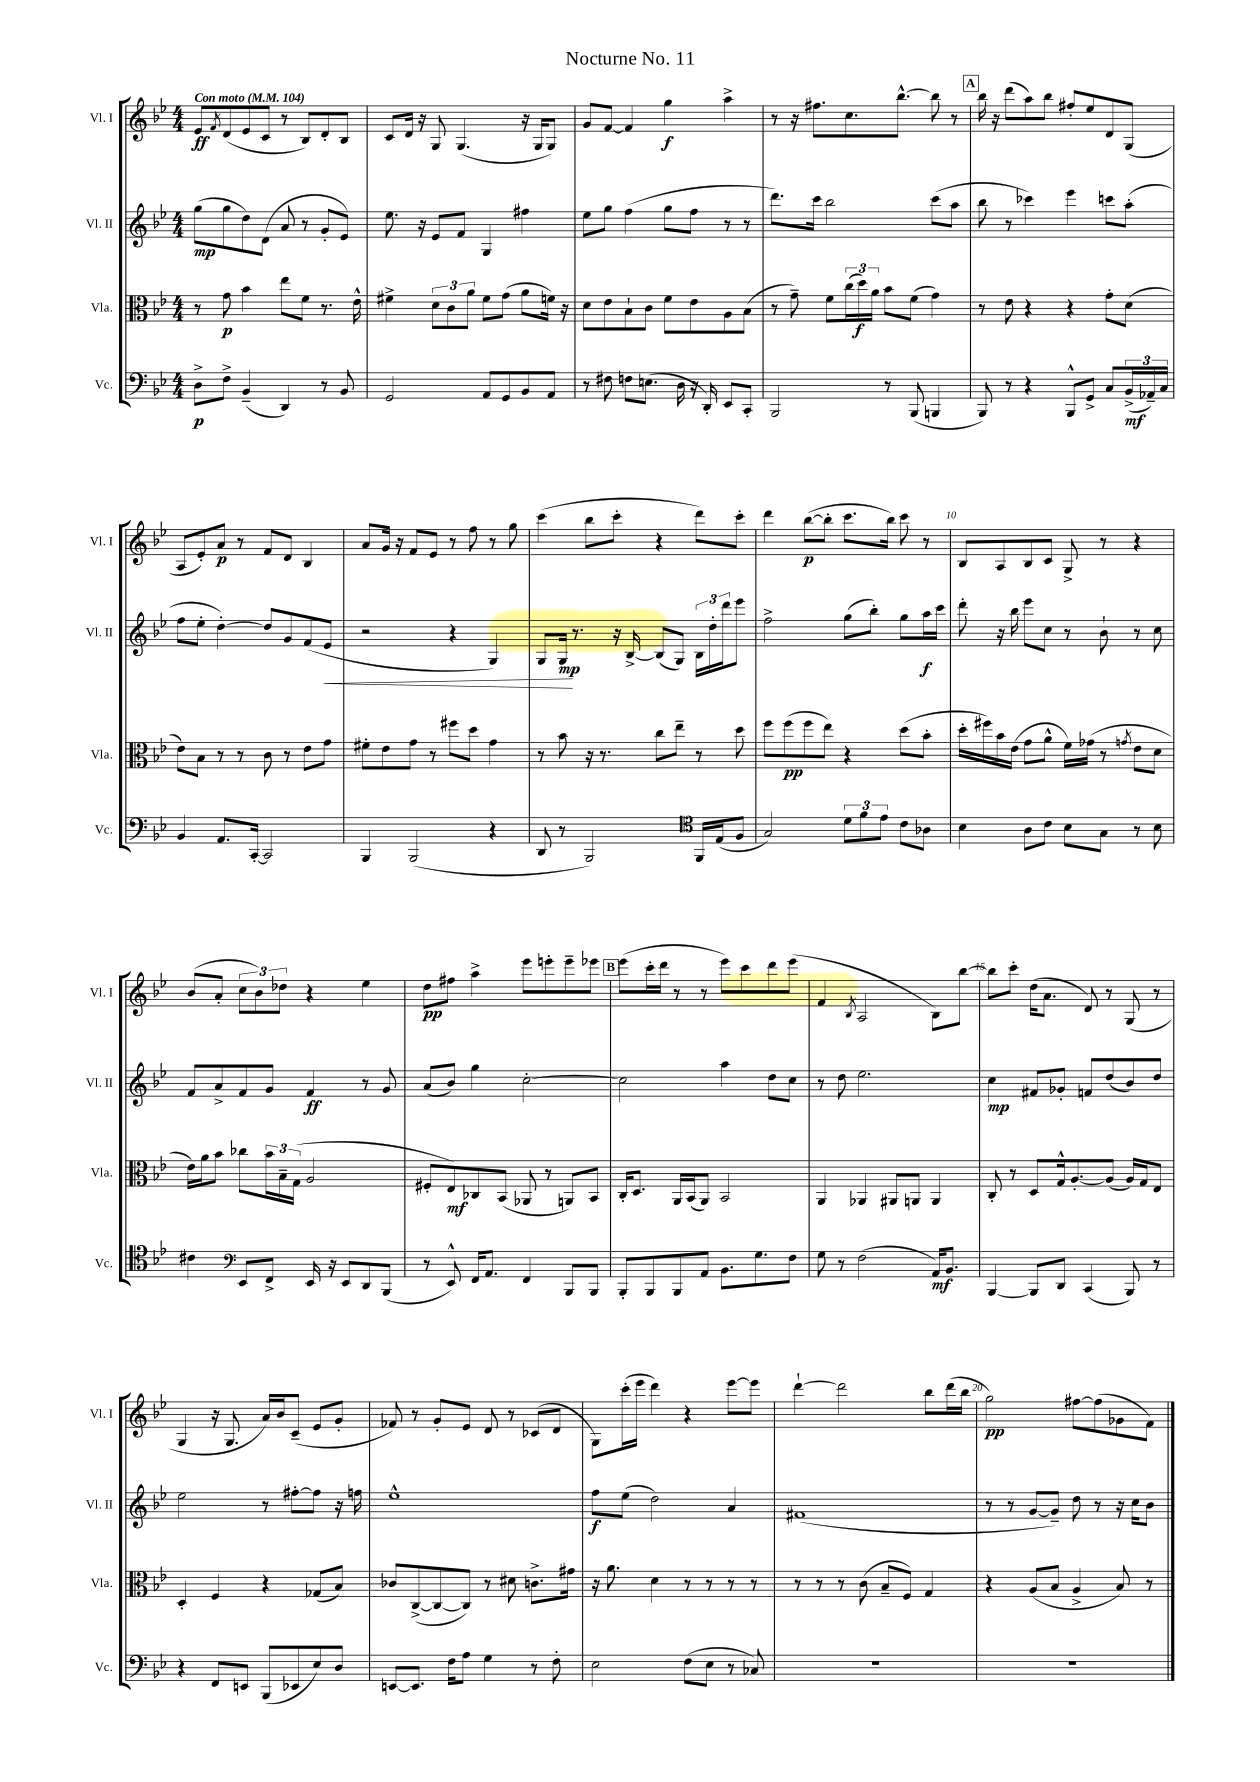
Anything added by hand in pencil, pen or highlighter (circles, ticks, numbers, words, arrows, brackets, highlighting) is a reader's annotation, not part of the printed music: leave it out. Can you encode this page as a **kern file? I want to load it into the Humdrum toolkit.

**kern	**dynam	**kern	**dynam	**kern	**dynam	**kern	**dynam
*part4	*part4	*part3	*part3	*part2	*part2	*part1	*part1
*staff4	*staff4	*staff3	*staff3	*staff2	*staff2	*staff1	*staff1
*I"Vc.	*	*I"Vla.	*	*I"Vl. II	*	*I"Vl. I	*
*I'Vc.	*	*I'Vla.	*	*I'Vl. II	*	*I'Vl. I	*
*clefF4	*	*clefC3	*	*clefG2	*	*clefG2	*
*k[b-e-]	*	*k[b-e-]	*	*k[b-e-]	*	*k[b-e-]	*
*M4/4	*	*M4/4	*	*M4/4	*	*M4/4	*
*MM104	*	*MM104	*	*MM104	*	*MM104	*
=1	=1	=1	=1	=1	=1	=1	=1
!	!	!	!	!	!	!LO:TX:a:B:t=Con moto	!
8D^\L	p	8r	.	(8gg\L	mp	8e-/L	ff
.	.	.	.	.	.	8qf/	.
8F^\J	.	8g\	p	8gg\	.	(8d/	.
(4BB-~/	.	4b-\	.	8dd\)	.	8e-/	.
.	.	.	.	(8d\J	.	8c/J	.
4DD/)	.	8ee-\L	.	8a/	.	8r	.
.	.	8f\J	.	8r	.	8B-/L)	.
8r	.	8.r	.	8g'/L	.	8d'/	.
8BB-/	.	.	.	8e-/J)	.	8B-/J	.
.	.	16e-^^\	.	.	.	.	.
=2	=2	=2	=2	=2	=2	=2	=2
2GG/	.	4f#X^\	.	8.ee-\	.	8c/L	.
.	.	.	.	.	.	16d/Jk	.
.	.	.	.	16r	.	16r	.
.	.	12d\L	.	8e-/L	.	8G/	.
.	.	12c\	.	.	.	.	.
.	.	.	.	8f/J	.	(4.G/	.
.	.	12a\J	.	.	.	.	.
8AA/L	.	8f#\L	.	4G/	.	.	.
8GG/	.	(8g\J	.	.	.	.	.
8BB-/	.	8a\L	.	4ff#X\	.	16r	.
.	.	.	.	.	.	16G/KL	.
8AA/J	.	16fn\Jk)	.	.	.	8G/J)	.
.	.	16r	.	.	.	.	.
=3	=3	=3	=3	=3	=3	=3	=3
8r	.	8d\L	.	8ee-\L	.	8g/L	.
8F#X\	.	8e-\	.	8gg\J	.	[8f/J	.
8Fn\L	.	8B-`\	.	(4ff\	.	4f/]	.
(8.En\J	.	8c\J	.	.	.	.	.
.	.	8f\L	.	8gg\L	.	4gg\	f
16D\	.	.	.	.	.	.	.
16r	.	8e-\	.	8ff\J	.	.	.
16DD'/)	.	.	.	.	.	.	.
8EE-/L	.	8A\	.	8r	.	4aa^\	.
8CC'/J	.	(8B-\J	.	8r	.	.	.
=4	=4	=4	=4	=4	=4	=4	=4
2BBB-/	.	8r	.	8.ddd\L)	.	8r	.
.	.	8g~\)	.	.	.	16r	.
.	.	.	.	16ccc\Jk	.	8.ff#X\L	.
.	.	8f\L	.	2bb-\	.	.	.
.	.	(24cc\L	.	.	.	8.cc\	.
.	.	24dd\)	f	.	.	.	.
.	.	24a\JJ	.	.	.	.	.
8r	.	8b-\L	.	.	.	.	.
.	.	.	.	.	.	[8.bb-^^\J	.
(8BBB-/	.	(8f\J	.	.	.	.	.
4BBBn/	.	4g\)	.	(8ccc\L	.	8bb-\]	.
.	.	.	.	8aa\J	.	8r	.
!!LO:REH:place=s1:t=A
=5	=5	=5	=5	=5	=5	=5	=5
8BBB-/)	.	8r	.	8bb-\	.	16bb-\	.
.	.	.	.	.	.	16r	.
8r	.	8e-\	.	8r	.	(8ddd\L	.
4r	.	4r	.	4ccc-X\)	.	8aa\)	.
.	.	.	.	.	.	8bb-\J	.
8BBB-^^/L	.	4r	.	4eee-\	.	8ff#X'/L	.
8GG^/J	.	.	.	.	.	8ee-/	.
8C/L	.	8g'\L	.	8cccn\L	.	8d/	.
(24BB-^/L	mf	(8d\J	.	(8aa'\J	.	(8G/J	.
24AA-X~/)	.	.	.	.	.	.	.
24C/JJ	.	.	.	.	.	.	.
!!LO:LB:g=z
=6	=6	=6	=6	=6	=6	=6	=6
4BB-/	.	8e-\L)	.	8ff\L	.	8A/L	.
.	.	8B-\J	.	8ee-'\J	.	8e-'/)	.
8.AA/L	.	8r	.	[4dd'\)	.	8a/J	p
.	.	8r	.	.	.	8r	.
[16CC'/Jk	.	.	.	.	.	.	.
2CC/]	.	8c\	.	8dd/L]	.	8f/L	.
.	.	8r	.	8g/	.	8d/J	.
.	.	8e-\L	.	(8f/	.	4B-/	.
!	!	!	!	!	!LO:HP:b	!	!
.	.	8g\J	.	8e-/J	<	.	.
=7	=7	=7	=7	=7	=7	=7	=7
4BBB-/	.	8f#X'\L	.	2r	.	8a/L	.
.	.	8e-\	.	.	.	16g/Jk	.
.	.	.	.	.	.	16r	.
(2BBB-/	.	8g\J	.	.	.	8f/L	.
.	.	8r	.	.	.	8e-/J	.
.	.	8ff#X\L	.	4r	.	8r	.
.	.	8dd\J	.	.	.	8ff\	.
4r	.	4g\	.	4G/)	.	8r	.
.	.	.	.	.	.	8gg\	.
=8	=8	=8	=8	=8	=8	=8	=8
8DD/	.	8r	.	8G/L	.	(4ccc\	.
8r	.	8b-\	.	16G/Jk	mp	.	.
.	.	.	.	8.r	[	.	.
2BBB-/)	.	16r	.	.	.	8bb-\L	.
.	.	8.r	.	.	.	.	.
.	.	.	.	16r	.	8ccc'\J	.
.	.	.	.	[16B-^/	.	.	.
.	.	8cc\L	.	(8B-/L]	.	4r	.
.	.	8ee-~\J	.	8G/J)	.	.	.
*clefC4	*	*	*	*	*	*	*
16FF/LL	.	8r	.	24B-\LL	.	8ddd\L)	.
.	.	.	.	24dd'\	.	.	.
(16E-/J	.	.	.	.	.	.	.
.	.	.	.	24ddd\J	.	.	.
8F/J	.	8dd\	.	8eee-\J	.	8ccc'\J	.
=9	=9	=9	=9	=9	=9	=9	=9
2G/)	.	8ff\L	.	2ff^\	.	4ddd\	.
.	.	(8ff\	pp	.	.	.	.
.	.	8ff\	.	.	.	([8bb-\L	p
.	.	8ee-\J)	.	.	.	8bb-'\J]	.
12d\L	.	4r	.	(8gg\L	.	8.ccc\L	.
12f\	.	.	.	.	.	.	.
.	.	.	.	8bb-'\J)	.	.	.
12e-\J	.	.	.	.	.	.	.
.	.	.	.	.	.	16bb-\Jk)	.
8c\L	.	(8dd\L	.	8gg\L	.	8ccc\	.
8A-X\J	.	8b-'\J	.	16aa\L	f	8r	.
.	.	.	.	16ccc\JJ	.	.	.
=10	=10	=10	=10	=10	=10	=10	=10
4B-\	.	16dd'\LL	.	8ddd'\	.	8B-/L	.
.	.	16ff#X\)	.	.	.	.	.
.	.	16b-\	.	16r	.	8A/	.
.	.	(16e-\JJ	.	16bb-\	.	.	.
8A\L	.	8g\L	.	8eee-\L	.	8B-/	.
8c\J	.	8a^^\J	.	8cc\J	.	8c/J	.
8B-\L	.	16f\LL)	.	8r	.	8G^/	.
.	.	(16g-X\JJ	.	.	.	.	.
8G\J	.	8r	.	8b-`\	.	8r	.
.	.	8qgn/	.	.	.	.	.
8r	.	8e-\L	.	8r	.	4r	.
8B-\	.	8d\J	.	8cc\	.	.	.
!!LO:LB:g=z
=11	=11	=11	=11	=11	=11	=11	=11
4c#X\	.	16e-\LL)	.	8f/L	.	(8b-/L	.
.	.	16a\J	.	.	.	.	.
.	.	8b-\J	.	8a^/	.	8a'/J	.
*clefF4	*	*	*	*	*	*	*
8EE-/L	.	8cc-X\L	.	8f/	.	12cc\L	.
.	.	.	.	.	.	12b-\)	.
8FF^/J	.	24b-\L	.	8g/J	.	.	.
.	.	24B-~\	.	.	.	12dd-X\J	.
.	.	(24G\JJ	.	.	.	.	.
16EE-/	.	2A/	.	4f/	ff	4r	.
16r	.	.	.	.	.	.	.
8EE-/L	.	.	.	.	.	.	.
8DD/	.	.	.	8r	.	4ee-\	.
(8BBB-/J	.	.	.	8g/	.	.	.
=12	=12	=12	=12	=12	=12	=12	=12
8r	.	8F#X'/L	.	(8a/L	.	8dd\L	pp
8EE-^^/)	.	8E-/)	mf	8b-/J)	.	8ff#X\J	.
16FF/KL	.	8C-X/	.	4gg\	.	4aa^\	.
8.AA/J	.	.	.	.	.	.	.
.	.	(8BB-/J	.	.	.	.	.
4FF/	.	8AA-X/	.	[2cc'\	.	8eee-\L	.
.	.	8r	.	.	.	8eeen'\	.
8BBB-/L	.	8AAn/L)	.	.	.	8eee~\	.
8BBB-/J	.	8BB-/J	.	.	.	8eee-X\J	.
!!LO:REH:place=s1:t=B
=13	=13	=13	=13	=13	=13	=13	=13
8BBB-'/L	.	16C'/KL	.	2cc\]	.	(8eee-\L	.
.	.	8.D/J	.	.	.	.	.
8BBB-/	.	.	.	.	.	16ccc'\L	.
.	.	.	.	.	.	16ddd\JJ	.
8BBB-/	.	16AA/LL	.	.	.	8r	.
.	.	(16BB-/J	.	.	.	.	.
8AA/J	.	8AA/J)	.	.	.	8r	.
8.BB-\L	.	2BB-/	.	4aa\	.	8eee-\L)	.
.	.	.	.	.	.	8ccc\	.
8.G\	.	.	.	.	.	.	.
.	.	.	.	8dd\L	.	8ddd\	.
8F\J	.	.	.	8cc\J	.	(8eee-\J	.
=14	=14	=14	=14	=14	=14	=14	=14
8G\	.	4AA/	.	8r	.	4f/	.
8r	.	.	.	8dd\	.	.	.
.	.	.	.	.	.	8qB-/	.
(2F\	.	4AA-X/	.	2.ee-\	.	2A/	.
.	.	8AA#X/L	.	.	.	.	.
.	.	8AAn/J	.	.	.	.	.
16AA/KL)	mf	4AA/	.	.	.	8B-\L)	.
8.BB-/J	.	.	.	.	.	.	.
.	.	.	.	.	.	[8bb-\J	.
=15	=15	=15	=15	=15	=15	=15	=15
[4BBB-/	.	8C'/	.	4cc\	mp	8bb-\L]	.
.	.	8r	.	.	.	8ccc'\J	.
8BBB-/L]	.	8D/L	.	8f#X/L	.	(16dd\KL	.
.	.	.	.	.	.	8.a\J	.
8DD/J	.	16G^^/k	.	8g-X'/J	.	.	.
.	.	[8.A'/	.	.	.	.	.
(4CC/	.	.	.	8fn/L	.	8d/)	.
.	.	(8A/J]	.	(8dd/	.	8r	.
8BBB-/)	.	16A/LL)	.	8b-/)	.	(8G/	.
.	.	16G/J	.	.	.	.	.
8r	.	8E-/J	.	8dd/J	.	8r	.
!!LO:LB:g=z
=16	=16	=16	=16	=16	=16	=16	=16
4r	.	4D'/	.	2ee-\	.	4G/	.
8FF/L	.	4F/	.	.	.	16r	.
.	.	.	.	.	.	8.G/	.
8EEn/J	.	.	.	.	.	.	.
(8BBB-/L	.	4r	.	8r	.	16a/LL)	.
.	.	.	.	.	.	16b-/J	.
8EE-X/	.	.	.	[8ff#X'\L	.	(8c~/J	.
8E-/)	.	(8G-X/L	.	8ff#\J]	.	8e-/L	.
8D/J	.	8B-/J)	.	16r	.	8g'/J	.
.	.	.	.	16ffn\	.	.	.
=17	=17	=17	=17	=17	=17	=17	=17
[8EEn/L	.	8c-X/L	.	1ee-^^	.	8f-X/)	.
8.EE/J]	.	([8C^/	.	.	.	8r	.
.	.	8C/_	.	.	.	8g'/L	.
16F\KL	.	.	.	.	.	.	.
8A\J	.	8C/J])	.	.	.	8e-/J	.
4G\	.	8r	.	.	.	8d/	.
.	.	8d#X\	.	.	.	8r	.
8r	.	8.cn^\L	.	.	.	(8c-X/L	.
8F'\	.	.	.	.	.	8d/J	.
.	.	16g#X\Jk	.	.	.	.	.
=18	=18	=18	=18	=18	=18	=18	=18
2E-\	.	16r	.	8ff\L	f	8G\L)	.
.	.	8.a\	.	.	.	.	.
.	.	.	.	(8ee-\J	.	(16ccc'\L	.
.	.	.	.	.	.	16eee-\JJ	.
.	.	4d\	.	2dd\)	.	4ddd\)	.
(8F\L	.	8r	.	.	.	4r	.
8E-\J	.	8r	.	.	.	.	.
8r	.	8r	.	4a/	.	[8eee-\L	.
8C-X/)	.	8r	.	.	.	8eee-\J]	.
=19	=19	=19	=19	=19	=19	=19	=19
1r	.	8r	.	(1f#X	.	[4ddd`\	.
.	.	8r	.	.	.	.	.
.	.	8r	.	.	.	2ddd\]	.
.	.	(8c\	.	.	.	.	.
.	.	8B-~/L	.	.	.	.	.
.	.	8F/J)	.	.	.	.	.
.	.	4G/	.	.	.	8bb-\L	.
.	.	.	.	.	.	(16ddd\L	.
.	.	.	.	.	.	16bb-\JJ	.
=20	=20	=20	=20	=20	=20	=20	=20
1r	.	4r	.	8r	.	2gg\)	pp
.	.	.	.	8r	.	.	.
.	.	(8A/L	.	[8g/L	.	.	.
.	.	8B-/J	.	8g~/J])	.	.	.
.	.	4A^/	.	8dd\	.	[8ff#X\L	.
.	.	.	.	8r	.	(8ff#\]	.
.	.	8B-/)	.	16r	.	8g-X\	.
.	.	.	.	16cc\KL	.	.	.
.	.	8r	.	8b-\J	.	8f\J)	.
==	==	==	==	==	==	==	==
*-	*-	*-	*-	*-	*-	*-	*-
